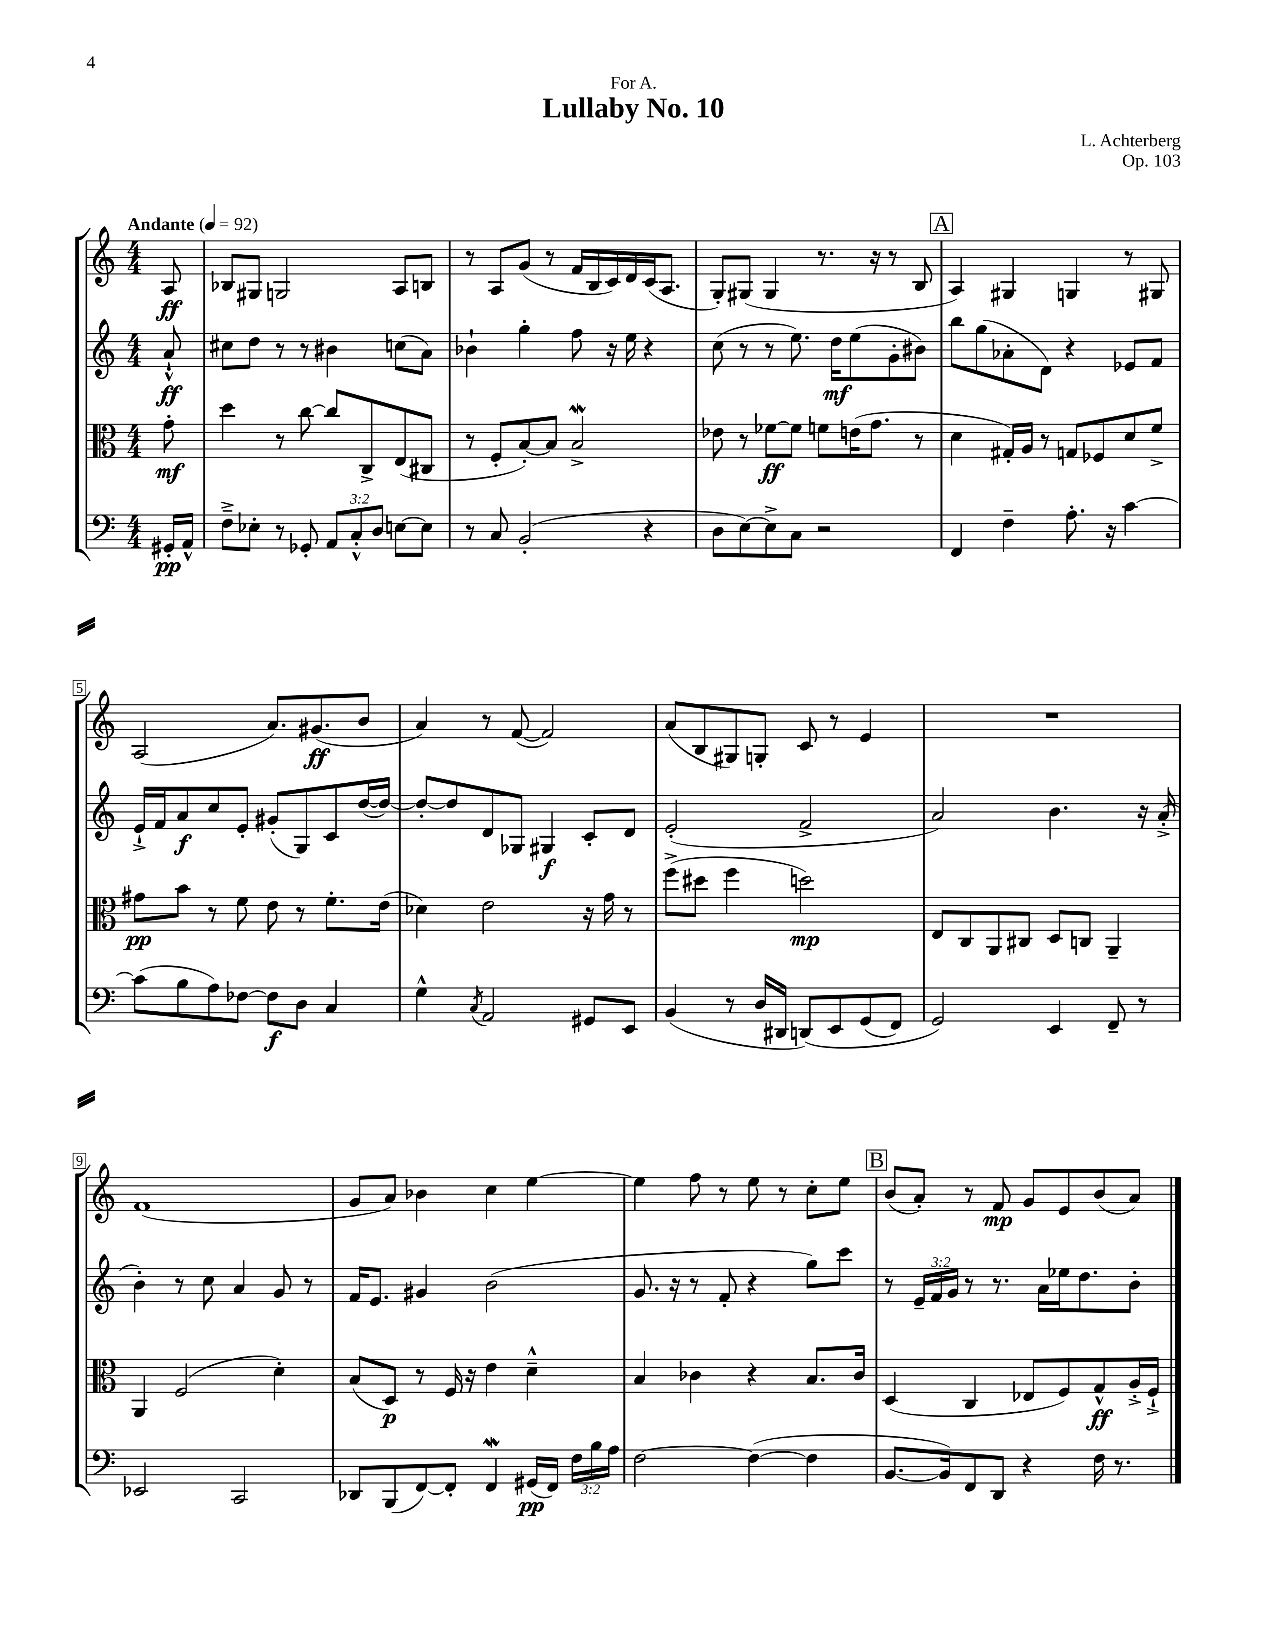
\header { title = "Lullaby No. 10" composer = "L. Achterberg" dedication = "For A." opus = "Op. 103" }
<<
\new StaffGroup <<
\new Staff = "s0" {
    \clef treble \key c \major \numericTimeSignature \time 4/4 \partial 8 \tempo "Andante" 4 = 92
    \autoBeamOff a8\ff |
    bes8[ gis8] g2 a8[ b8] |
    r8 a8[ g'8]( r8 f'16[ b16 c'16) d'16 c'16( a8.] |
    g8[-.) gis8]( gis4 r8. r16 r8 b8 |
    \mark \markup { \box "A" } a4) gis4 g4 r8 gis8 |
    a2( a'8.[) gis'8.\ff( b'8] |
    a'4) r8 f'8~( f'2) |
    a'8[( b8 gis8) g8]-. c'8 r8 e'4 |
    R1 |
    f'1( |
    g'8[ a'8]) bes'4 c''4 e''4~ |
    e''4 f''8 r8 e''8 r8 c''8[-. e''8] |
    \mark \markup { \box "B" } b'8[( a'8]-.) r8 f'8\mp g'8[ e'8 b'8( a'8]) \bar "|." |
}
\new Staff = "s1" {
    \clef treble \key c \major \numericTimeSignature \time 4/4 \override Staff.TupletNumber.text = #tuplet-number::calc-fraction-text \partial 8
    \autoBeamOff a'8-!-^\ff |
    cis''8[ d''8] r8 r8 bis'4 c''8[( a'8]) |
    bes'4-! g''4-. f''8 r16 e''16 r4 |
    c''8( r8 r8 e''8.) d''16[\mf e''8( g'8-. bis'8]) |
    \mark \markup { \box "A" } b''8[ g''8( aes'8-. d'8]) r4 ees'8[ f'8] |
    e'16[-!-> f'16 a'8\f c''8 e'8]-. gis'8[-.( g8) c'8 d''16~( d''16]~) |
    d''8[~-. d''8 d'8 ges8] gis4\f c'8[-. d'8] |
    e'2-.( f'2-> |
    a'2) b'4. r16 a'16-.->( |
    b'4-.) r8 c''8 a'4 g'8 r8 |
    f'16[ e'8.] gis'4 b'2( |
    g'8. r16 r8 f'8-. r4 g''8[) c'''8] |
    \mark \markup { \box "B" } r8 \tuplet 3/2 { e'16[-- f'16 g'16] } r8 r8. a'16[ ees''16 d''8. b'8]-. \bar "|." |
}
\new Staff = "s2" {
    \clef alto \key c \major \numericTimeSignature \time 4/4 \partial 8
    \autoBeamOff g'8-.\mf |
    d''4 r8 c''8~ c''8[ c8-> e8( cis8] |
    r8 f8[-. b8~-.) b8] b2->\mordent |
    ees'8 r8 fes'8[~\ff fes'8] f'8[ e'16( g'8.] r8 |
    \mark \markup { \box "A" } d'4 gis16[-.) a16] r8 g8[ fes8 d'8 f'8]-> |
    gis'8[\pp b'8] r8 f'8 e'8 r8 f'8.[-. e'16]( |
    des'4) e'2 r16 g'16 r8 |
    f''8[->( dis''8] f''4 d''2\mp) |
    e8[ c8 a,8 cis8] d8[ c8] a,4-- |
    a,4 f2( d'4-.) |
    b8[( d8]\p) r8 f16 r16 e'4 d'4---^ |
    b4 ces'4 r4 b8.[ ces'16] |
    \mark \markup { \box "B" } d4( c4 ees8[ f8) g8-^\ff a16-.-> f16]-!-> \bar "|." |
}
\new Staff = "s3" {
    \clef bass \key c \major \numericTimeSignature \time 4/4 \override Staff.TupletNumber.text = #tuplet-number::calc-fraction-text \partial 8
    \autoBeamOff gis,16[-.\pp a,16]-^ |
    f8[---> ees8]-. r8 ges,8-. \tuplet 3/2 { a,8[ c8-.-^ d8] } e8[~ e8] |
    r8 c8 b,2-.( r4 |
    d8[ e8~) e8-> c8] r2 |
    \mark \markup { \box "A" } f,4 f4-- a8.-. r16 c'4~ |
    c'8[( b8 a8) fes8]~ fes8[\f d8] c4 |
    g4-^ \acciaccatura { c8 } a,2 gis,8[ e,8] |
    b,4( r8 d16[ dis,16] d,8[)\( e,8 g,8( f,8]) |
    g,2\) e,4 f,8-- r8 |
    ees,2 c,2 |
    des,8[ b,,8( f,8~) f,8]-. f,4\mordent gis,16[\pp( f,16]) \tuplet 3/2 { f16[ b16 a16] } |
    f2~ f4~( f4 |
    \mark \markup { \box "B" } b,8.[~ b,16) f,8 d,8] r4 f16 r8. \bar "|." |
}
>>
>>
\layout { \context { \Score \override BarNumber.stencil = #(make-stencil-boxer 0.1 0.3 ly:text-interface::print) } }
